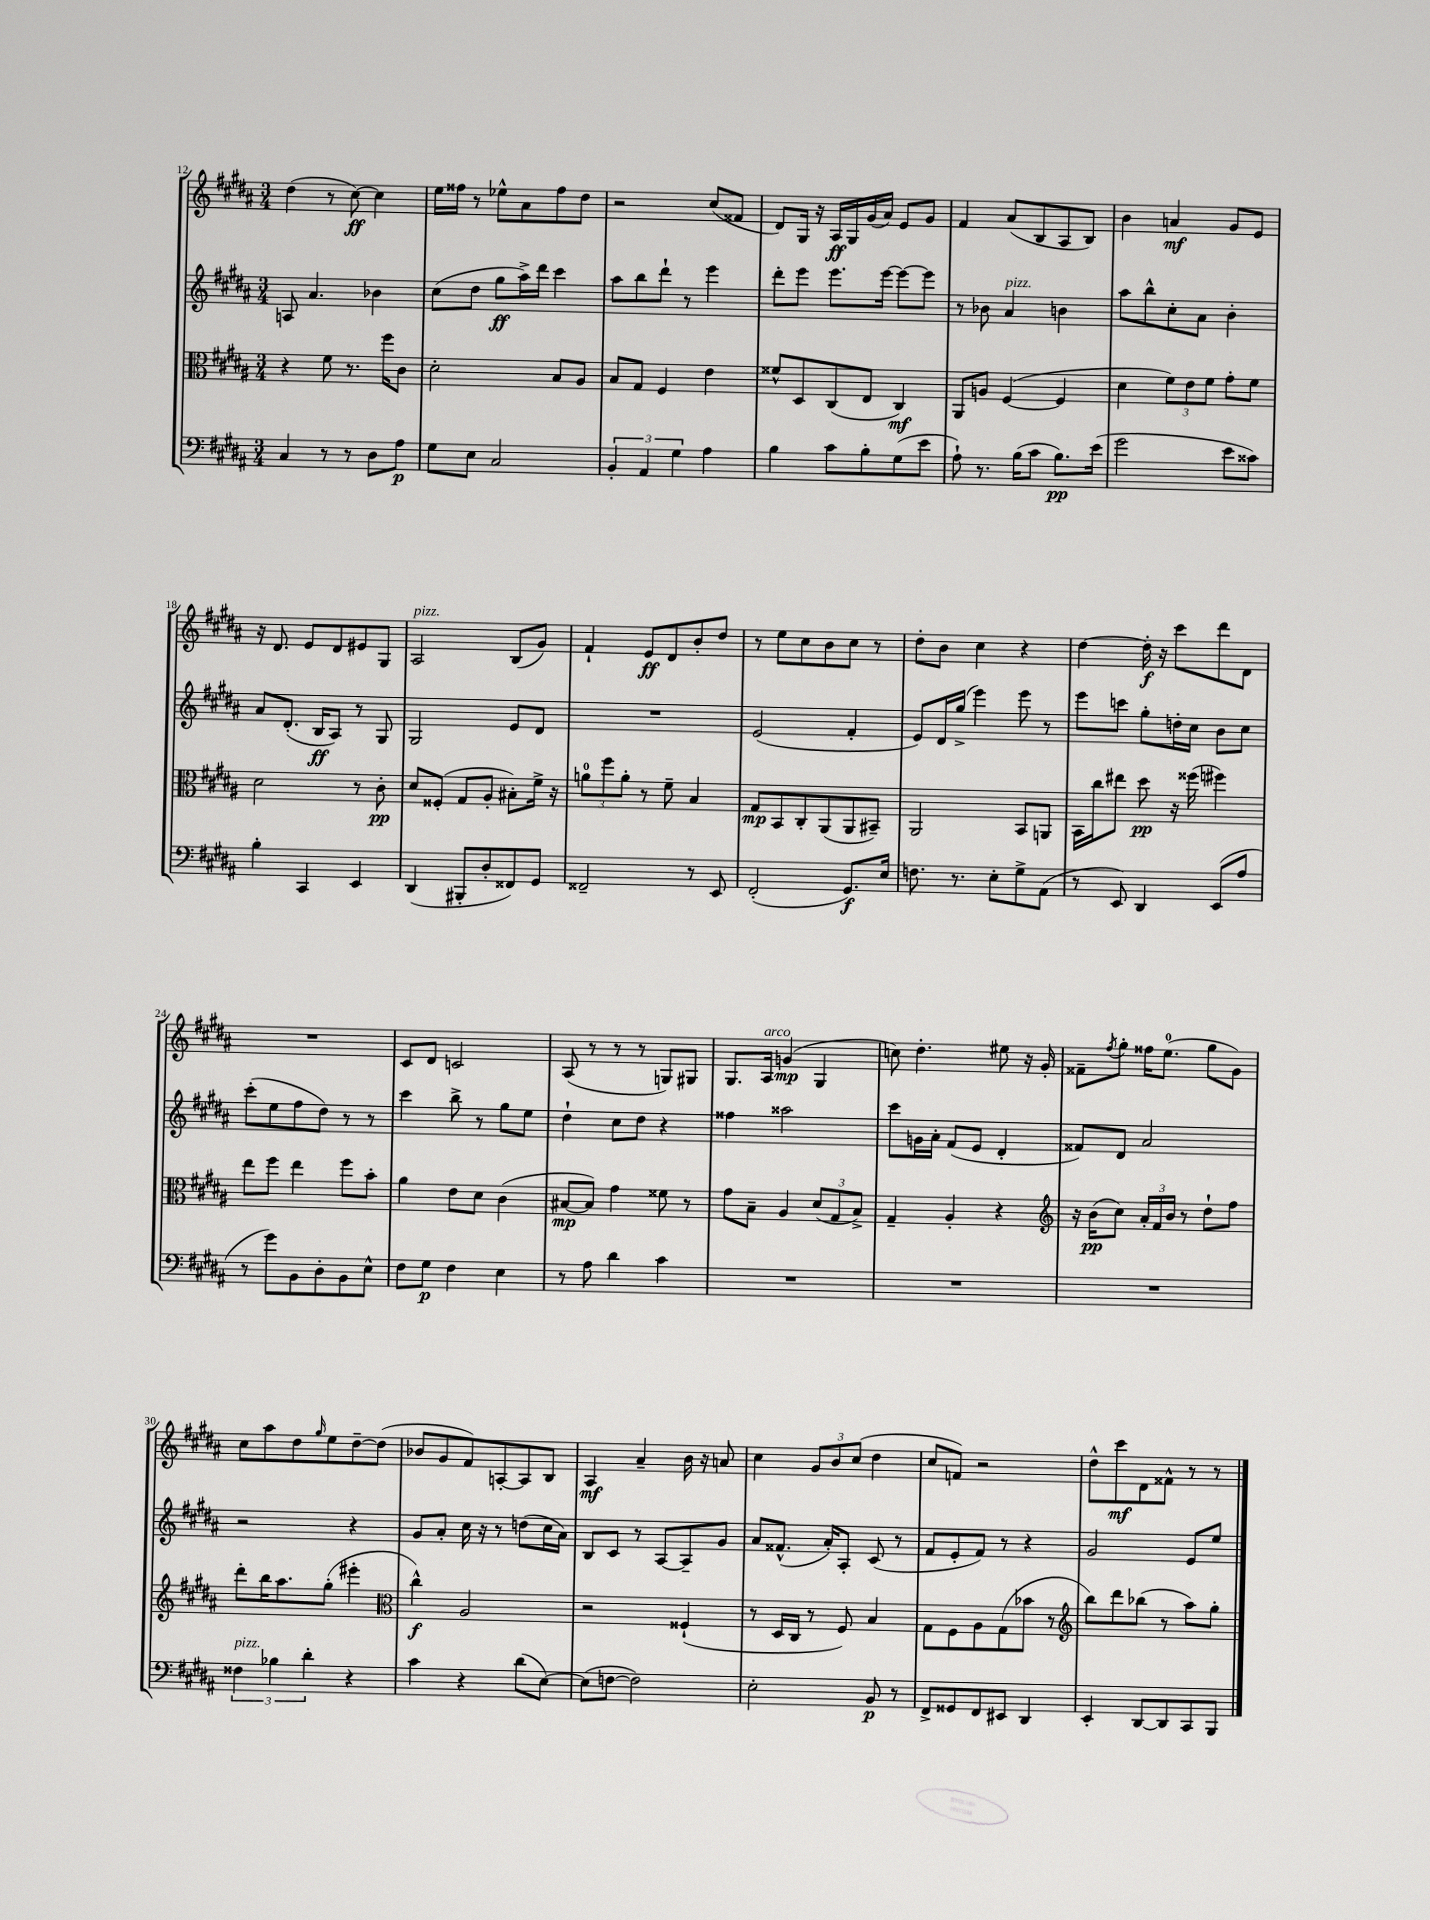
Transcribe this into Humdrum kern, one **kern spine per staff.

**kern	**kern	**kern	**kern
*staff4	*staff3	*staff2	*staff1
*clefF4	*clefC3	*clefG2	*clefG2
*k[f#c#g#d#a#]	*k[f#c#g#d#a#]	*k[f#c#g#d#a#]	*k[f#c#g#d#a#]
*M3/4	*M3/4	*M3/4	*M3/4
4C#/	4r	8A/	(4dd#\
.	.	4.a#/	.
8r	8f#\	.	8r
8r	8.r	.	[8cc#\)
8D#\L	.	4b-\	4cc#\]
.	16ff#\LK	.	.
8A#\J	8c#\J	.	.
=	=	=	=
8G#\L	2d#'\	(8cc#\L	16ee\LL
.	.	.	16ff##\JJ
8E\J	.	8dd#\J	8r
2C#/	.	8gg#\L	8ee-^^\L
.	.	16aa#^\L)	8a#\
.	.	16ddd#\JJ	.
.	8B/L	4ccc#\	8ff##\
.	8A#/J	.	8dd#\J
=	=	=	=
6BB'/	8B/L	8aa#\L	2r
.	8G#/J	8bb\	.
6AA#/	.	.	.
.	4F#/	8ddd#`\J	.
6G#\	.	.	.
.	.	8r	.
4A#\	4e\	4eee\	(8cc#/L
.	.	.	8f##/J
=	=	=	=
4B\	8f##^^/L	8ddd#'\L	8d#/L)
.	8D#/	8eee\J	16G#/Jk
.	.	.	16r
8c#\L	(8C#/	8.eee\L	16A#/LL
.	.	.	16G#/
8B'\	8E/J	.	(16g#/
.	.	[16eee\Jk	16a#/JJ)
(8G#\	4C#/)	8eee\_L	8e/L
8e\J	.	8eee\]J	8g#/J
=	=	=	=
8A#`\)	8AA#/L	8r	4f#/
8.r	8A/J	8b-\	.
.	([4F#/	4a#/	(8a#/L
(16B\LK	.	.	.
8c#\J	.	.	8B/
8.B\L)	4F#/]	4b\	8A#/
.	.	.	8B/J)
(16e\Jk	.	.	.
=	=	=	=
2g#\	4d#\	8aa#\L	4b\
.	.	8bb^^\	.
.	12f#\L)	8cc#'\	4a/
.	12e\	.	.
.	.	8a#\J	.
.	12f#\J	.	.
8e\L	8g#'\L	4b'\	8g#/L
8c##\J)	8f#\J	.	8e/J
=	=	=	=
4B'\	2d#\	8a#/L	16r
.	.	.	8.d#/
.	.	(8.d#'/J	.
4CC#/	.	.	8e/L
.	.	16B/LK	.
.	.	8A#/J)	8d#/
4EE/	8r	8r	8e#/
.	8c#'\	8G#/	8G#/J
=	=	=	=
(4DD#/	8d#/L	2G#/	2A#/
.	(8F##'/J	.	.
8BBB#'/L	8G#/L	.	.
8D#'/	8A#'/J	.	.
8FF##/)	8B#'\L)	8e/L	(8B/L
8GG#/J	16f#^\Jk	8d#/J	8g#/J)
.	16r	.	.
=	=	=	=
2FF##~/	12a\L	2.r	4f#`/
.	12ff#\	.	.
.	12a'\J	.	.
.	8r	.	8e/L
.	8f#~\	.	8d#/
8r	4B/	.	8b'/
8EE/	.	.	8dd#/J
=	=	=	=
(2FF#'/	8G#/L	(2e/	8r
.	8BB/	.	8ee\L
.	8C#'/	.	8cc#\
.	(8AA#/	.	8b\
8.GG#/L)	8AA#/	4f#'/	8cc#\J
.	8BB#~/J)	.	8r
16E/Jk	.	.	.
=	=	=	=
8.F\	2AA#/	8e/L)	8dd#'\L
.	.	16d#/L	8b\J
8.r	.	(16gg#^/JJ	.
.	.	4eee\)	4cc#\
8E'\L	.	.	.
8G#^\	8BB/L	8eee\	4r
(8AA#\J	8AA/J	8r	.
=	=	=	=
8r	16BB\LL	8eee\L	[4dd#\
.	16cc#\J	.	.
8EE/)	8ee#\J	8ccc\J	.
4DD#/	8dd#\	8gg#'\L	16dd#'\]
.	.	.	16r
.	16r	16dd'\L	8ccc#\L
.	(16ff##\	16cc#\JJ	.
(8EE/L	4ff#\)	8b\L	8ddd#\
8A#/J	.	8cc#\J	8d#\J
=	=	=	=
8r	8ee\L	(8ccc#'\L	2.r
8g#\L)	8ff#\J	8ee\	.
8BB\	4ee\	8ff#\	.
8D#'\	.	8dd#\J)	.
8BB\	8ff#\L	8r	.
8E^^\J	8b'\J	8r	.
=	=	=	=
8F#\L	4a#\	4ccc#\	8c#/L
8G#\J	.	.	8d#/J
4F#\	8e\L	8bb^\	2c/
.	8d#\J	8r	.
4E\	(4c#\	8gg#\L	.
.	.	8ee\J	.
=	=	=	=
8r	[8B#/L	4dd#`\	(8A#/
8A#\	8B#/]J)	.	8r
4d#\	4g#\	8cc#\L	8r
.	.	8dd#\J	8r
4c#\	8f##\	4r	8G/L)
.	8r	.	8G#/J
=	=	=	=
2.r	8g#\L	4ff##\	8.G#/L
.	8B~\J	.	.
.	.	.	16A#/Jk
.	4A#/	2aa##\	(4g/
.	(12d#/L	.	4G#/
.	12G#/	.	.
.	12B^/J)	.	.
=	=	=	=
2.r	4G#~/	8ccc#\L	8cc\)
.	.	16g\L	4.dd#'\
.	.	16a#'\JJ	.
.	4A#'/	(8f#/L	.
.	.	8e/J	.
.	4r	4d#'/	8ee#\
.	.	.	16r
.	.	.	16g#'/
=	=	=	=
*	*clefG2	*	*
2.r	16r	8f##/L)	8f##~\L
.	(16b\LK	.	.
.	.	.	8qff#/
.	8cc#\J)	8d#/J	8gg#'\J
.	24a#'/LL	2a#/	16ff##\LK
.	24f#/	.	.
.	.	.	(8.ee\J
.	24b/JJ	.	.
.	8r	.	.
.	8dd#`\L	.	8gg#\L
.	8ff#\J	.	8g#\J)
=	=	=	=
6F##\	8ddd#'\L	2r	8cc#\L
.	16bb\K	.	8aa#\
6B-\	.	.	.
.	8.aa#\	.	.
.	.	.	8dd#\
6d#'\	.	.	.
.	.	.	16qqgg#/
.	(8gg#'\J	.	8ee\
4r	4eee#'\	4r	[8dd#~\
.	.	.	(8dd#\]J
=	=	=	=
*	*clefC3	*	*
4c#\	4cc#^^\)	8g#/L	8b-/L
.	.	8a#'/J	8g#/
4r	2A#/	16cc#\	8f#/)
.	.	16r	.
.	.	8r	[8A'/
(8d#\L	.	(8dd\L	8A/]
[8E\J)	.	16cc#\L	8B/J
.	.	16a#\JJ)	.
=	=	=	=
(8E\]L	2r	8B/L	4A#/
[8F\J	.	8c#/J	.
2F\])	.	8r	4a#~/
.	.	[8A#/L	.
.	(4F##`/	8A#~/]	16b\
.	.	.	16r
.	.	8g#/J	8a/
=	=	=	=
2E'\	8r	8a#/L	4cc#\
.	16D#/LL	(8.f##^^/J	.
.	16C#/JJ	.	.
.	8r	.	12g#/L
.	.	16a#'/LK)	.
.	.	.	12b/
.	8F#/)	8A#'/J	.
.	.	.	(12cc#/J
8BB/	4B/	(8c#/	4dd#\
8r	.	8r	.
=	=	=	=
8FF#^/L	8G#\L	8f#/L	8cc#/L
8GG##/	8F#\	8e'/	8f/J)
8FF#/	8A#\	8f#/J)	2r
8EE#/J	(8G#\	8r	.
4DD#/	8b-\J	4r	.
.	8r	.	.
=	=	=	=
*	*clefG2	*	*
4EE'/	8bb\L)	2g#/	8dd#^^\L
.	8ddd#\	.	8ccc#\
[8DD#/L	(8bb-\J	.	8d#\
8DD#/]	8r	.	8f##^^\J
8CC#/	8aa#\L)	8e/L	8r
8BBB/J	8gg#'\J	8ee/J	8r
==	==	==	==
*-	*-	*-	*-
